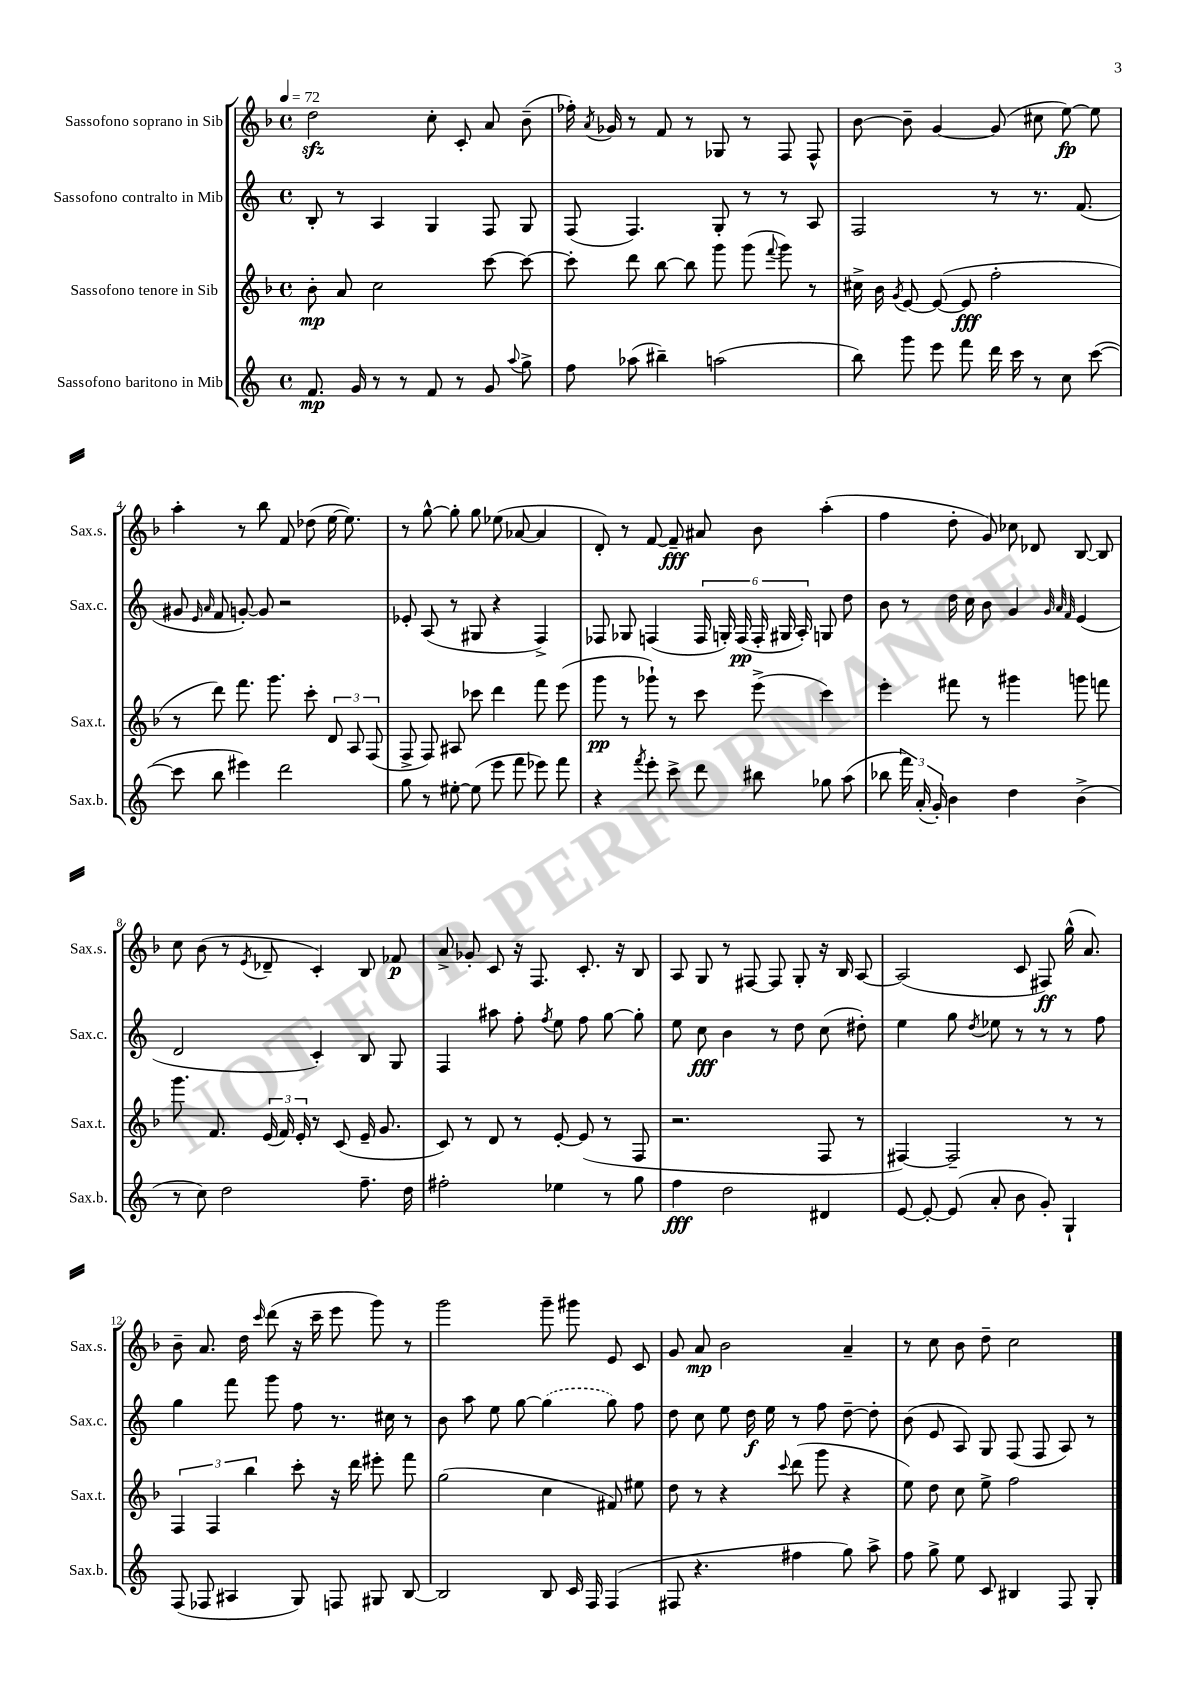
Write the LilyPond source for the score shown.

<<
\new StaffGroup <<
\new Staff = "s0" \with { instrumentName = "Sassofono soprano in Sib" shortInstrumentName = "Sax.s." } {
    \clef treble \key f \major \defaultTimeSignature \time 4/4 \tempo 4 = 72
    \autoBeamOff d''2\sfz c''8-. c'8-. a'8 bes'8--( |
    fes''16-.) \acciaccatura { a'8 } ges'16 r8 f'8 r8 ges8 r8 f8 f8-^ |
    bes'8~ bes'8-- g'4~ g'8( cis''8 e''8~\fp) e''8 |
    a''4-. r8 bes''8 f'8 des''8( e''16~ e''8.) |
    r8 g''8~-^ g''8-. g''8 ees''8( aes'8~ aes'4 |
    d'8-.) r8 f'8~ f'8--\fff ais'8 bes'8 a''4-.( |
    f''4 d''8-. g'8) ces''8 des'8 bes8~ bes8 |
    c''8 bes'8( r8 \acciaccatura { e'8 } des'8-- c'4-.) bes8 fes'8\p |
    a'8-> ges'8-. c'8 r16 f8. c'8.-. r16 bes8 |
    a8 g8 r8 fis8~ fis8 g8-. r16 bes16 a8~ |
    a2( c'8 fis8\ff) g''16-^( a'8.) |
    bes'8-- a'8. d''16 \grace { c'''16 } d'''8( r16 c'''16-- e'''8 g'''8) r8 |
    g'''2 g'''8-- gis'''8 e'8 c'8 |
    g'8 a'8\mp bes'2 a'4-- |
    r8 c''8 bes'8 d''8-- c''2 \bar "|." |
}
\new Staff = "s1" \with { instrumentName = "Sassofono contralto in Mib" shortInstrumentName = "Sax.c." } {
    \clef treble \key c \major \defaultTimeSignature \time 4/4
    \autoBeamOff b8-. r8 a4 g4 f8 g8 |
    f8( f4.) g8-. r8 r8 a8 |
    f2 r8 r8. f'8.( |
    gis'8 \grace { e'16 a'16 } f'8 g'8~-.) g'8 r2 |
    ees'8-. a8( r8 gis8 r4 f4->) |
    fes8 ges8 f4( \tuplet 6/4 { f16 g16-.) f16\pp( f16-. gis16 a16-.) } g8 d''8 |
    b'8 r8 d''16 c''16 b'8 g'4 \grace { g'32 a'32 f'32 } e'4( |
    d'2 c'4-.) b8 g8 |
    f4 ais''8 f''8-. \acciaccatura { f''8 } e''8 f''8 g''8~ g''8-. |
    e''8 c''8\fff b'4 r8 d''8 c''8( dis''8-.) |
    e''4 g''8 \acciaccatura { d''8 } ees''8 r8 r8 r8 f''8 |
    g''4 f'''8 g'''8 f''8 r8. cis''16 r8 |
    b'8 a''8 e''8 g''8~ \once \slurDashed g''4( g''8) f''8 |
    d''8 c''8 e''8 d''16\f e''16 r8 f''8 d''8~-- d''8-. |
    b'8( e'8 a8) g8 f8( f8 a8) r8 \bar "|." |
}
\new Staff = "s2" \with { instrumentName = "Sassofono tenore in Sib" shortInstrumentName = "Sax.t." } {
    \clef treble \key f \major \defaultTimeSignature \time 4/4
    \autoBeamOff bes'8-.\mp a'8 c''2 c'''8~ c'''8~ |
    c'''8-. d'''8 bes''8~ bes''8 g'''8 g'''8( \appoggiatura { f'''8 } g'''8) r8 |
    cis''16-> bes'16 \acciaccatura { g'8 } e'8~ e'8~( e'8\fff f''2-. |
    r8 d'''8) f'''8. g'''8. c'''8-. \tuplet 3/2 { d'8 a8 f8( } |
    f8-> f8) ais8 ces'''8 d'''4 f'''8 e'''8( |
    g'''8\pp r8 ges'''8-!) r8 c'''8 e'''8->( c'''4) |
    e'''4-. fis'''8 r8 gis'''4 g'''8 f'''8 |
    g'''8. f'8. \tuplet 3/2 { e'16( f'16) e'16-. } r8 c'8( e'16-- g'8. |
    c'8) r8 d'8 r8 e'8~-. e'8( r8 f8 |
    r2. f8 r8 |
    fis4~) fis2-- r8 r8 |
    \tuplet 3/2 { f4 f4 bes''4 } c'''8-. r16 d'''16 eis'''8-. f'''8 |
    g''2( c''4 fis'8) eis''8 |
    d''8 r8 r4 \appoggiatura { c'''8 } d'''8( g'''8 r4 |
    e''8) d''8 c''8 e''8-> f''2 \bar "|." |
}
\new Staff = "s3" \with { instrumentName = "Sassofono baritono in Mib" shortInstrumentName = "Sax.b." } {
    \clef treble \key c \major \defaultTimeSignature \time 4/4
    \autoBeamOff f'8.\mp g'16 r8 r8 f'8 r8 g'8 \appoggiatura { a''8 } g''8-> |
    f''8 aes''8( bis''4--) a''2( |
    b''8) g'''8 e'''8 f'''8 d'''16 c'''16 r8 c''8 c'''8~( |
    c'''8 b''8 eis'''4) d'''2 |
    g''8 r8 eis''8~-. eis''8( e'''8 f'''8 ees'''8) f'''8 |
    r4 \acciaccatura { f'''8 } e'''8-. c'''8-> d'''8 bis''8 ges''8 a''8( |
    bes''8 \tuplet 3/2 { f'''16) a'16-.( g'16-.) } b'4 d''4 b'4->( |
    r8 c''8) d''2 f''8.-- d''16 |
    fis''2-. ees''4 r8 g''8 |
    f''4\fff d''2 dis'4 |
    e'8~ e'8~-. e'8( a'8-. b'8 g'8-.) g4-! |
    f8( fes8 ais4 g8) f8 gis8 b8~ |
    b2 b8 c'16 f16 f4( |
    fis8 r4. fis''4 g''8) a''8-> |
    f''8 g''8-> e''8 c'8 bis4 f8 g8-. \bar "|." |
}
>>
>>
